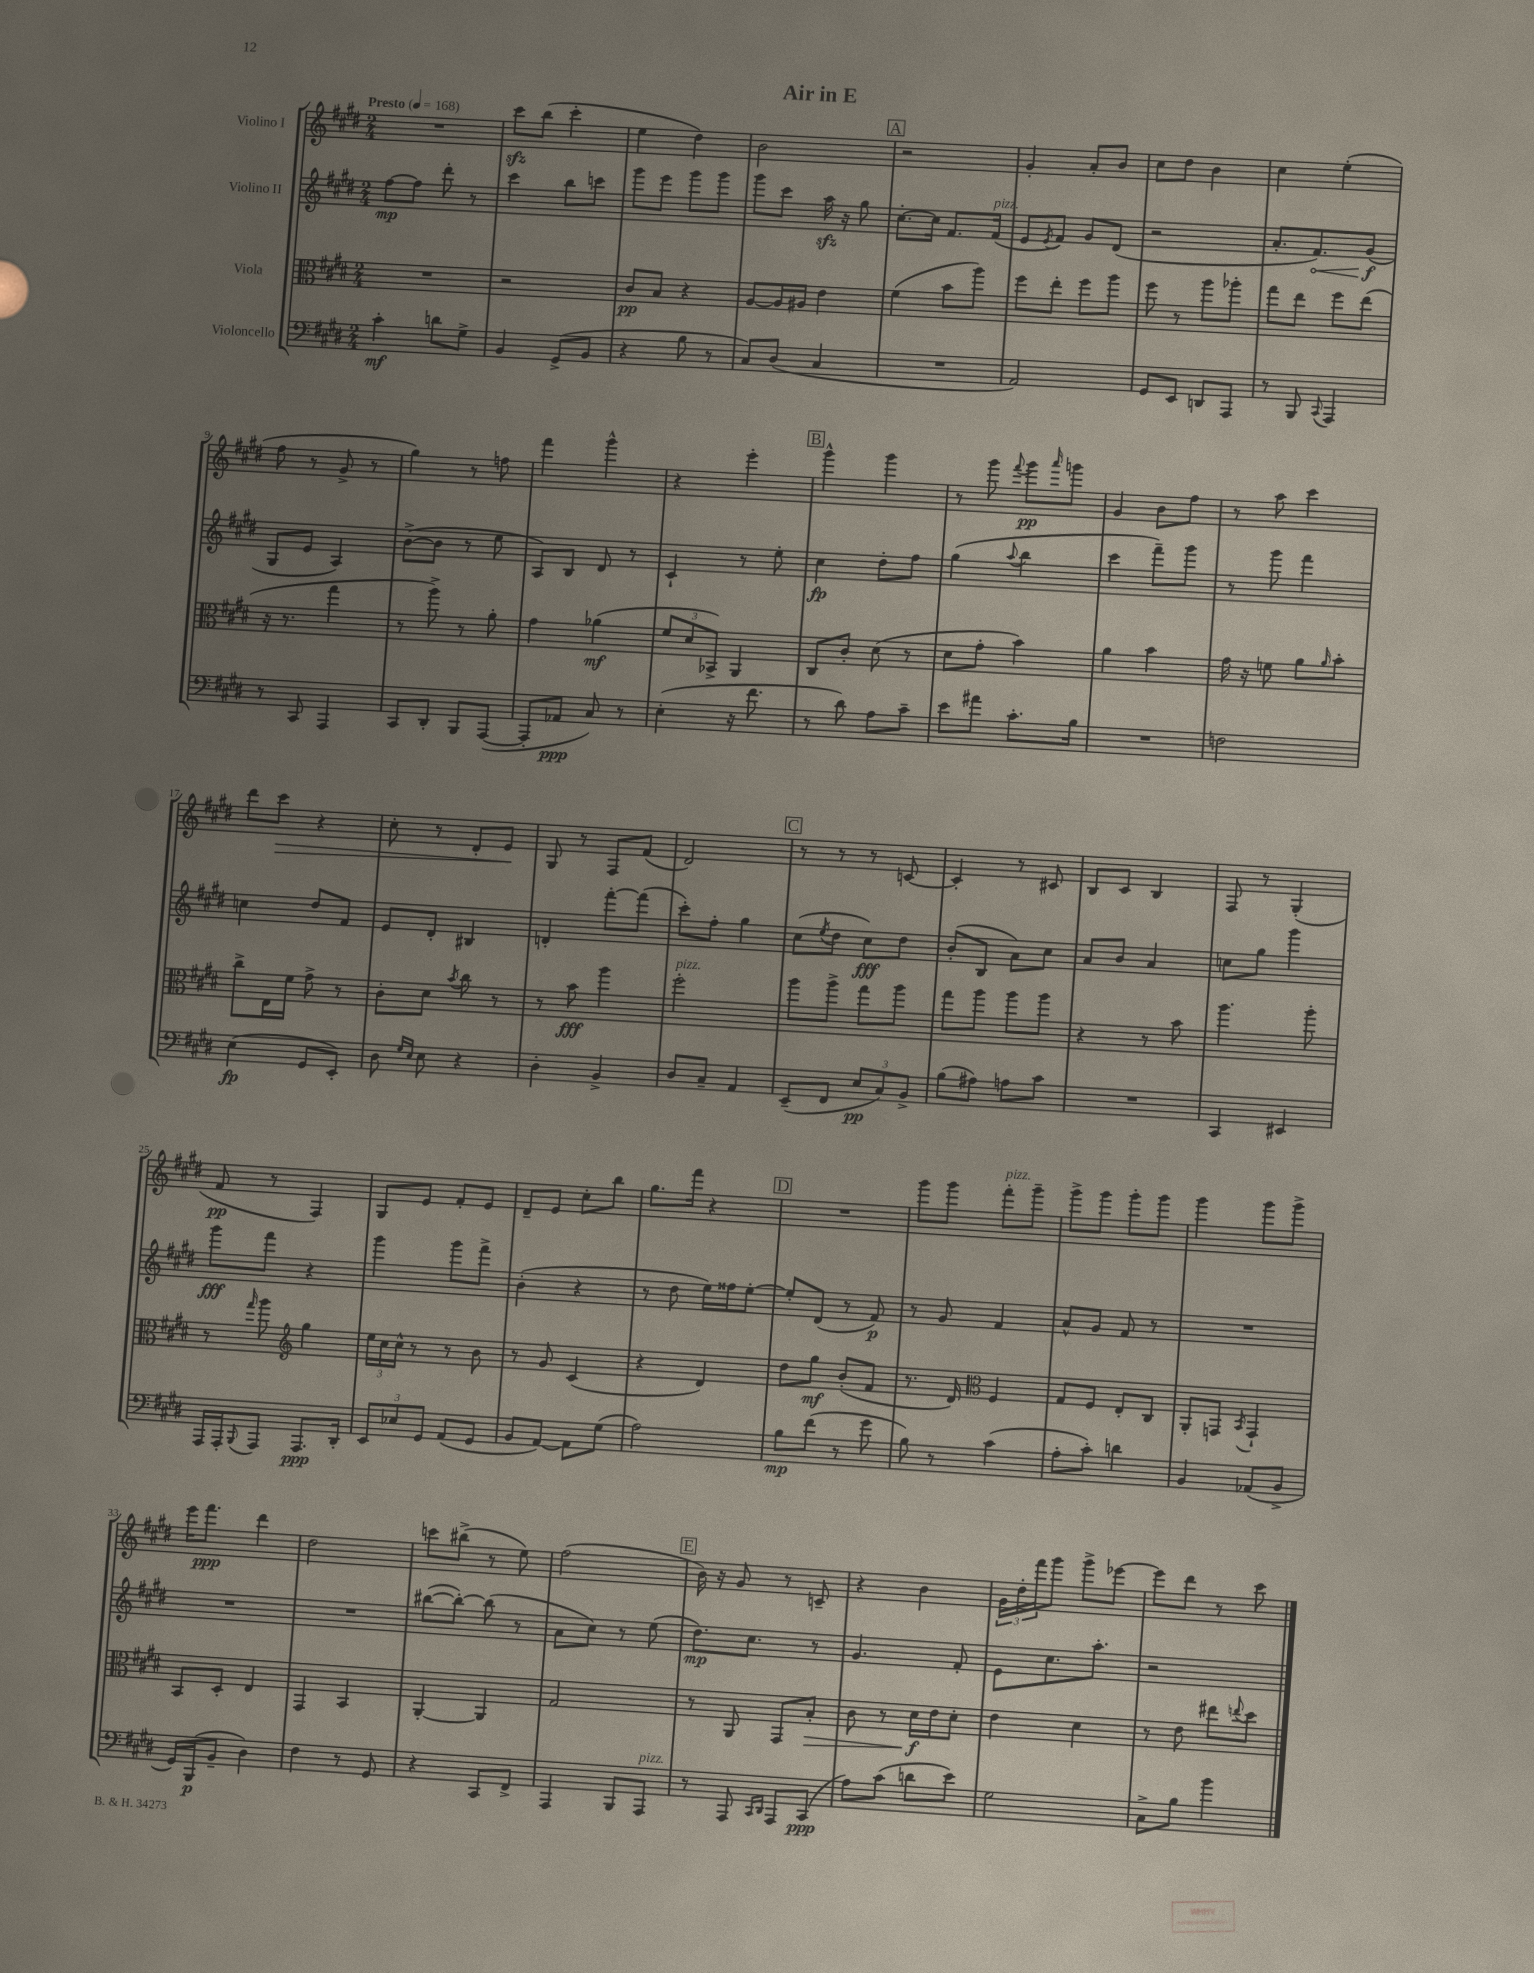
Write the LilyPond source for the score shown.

\header { title = "Air in E" }
<<
\new StaffGroup <<
\new Staff = "s0" \with { instrumentName = "Violino I" } {
    \clef treble \key e \major \numericTimeSignature \time 2/4 \tempo "Presto" 4 = 168
    R2 |
    cis'''8\sfz b''8( cis'''4-. |
    e''4 dis''4) |
    b'2 |
    \mark \markup { \box "A" } r2 |
    gis'4-. a'8-. b'8 |
    cis''8 dis''8 b'4 |
    cis''4 e''4-.( |
    fis''8 r8 gis'8-> r8 |
    gis''4) r8 f''8 |
    fis'''4 gis'''4-^ |
    r4 e'''4-. |
    \mark \markup { \box "B" } gis'''4-^ gis'''4 |
    r8 gis'''8 \appoggiatura { fis'''8 } gis'''8\pp \grace { a'''16 } g'''8 |
    gis'4 b'8 fis''8 |
    r8 a''8 cis'''4 |
    dis'''8 cis'''8\> r4 |
    cis''8-. r8 dis'8-. e'8\! |
    gis8 r8 fis8 fis'8( |
    dis'2) |
    \mark \markup { \box "C" } r8 r8 r8 c'8~ |
    c'4-. r8 cis'8 |
    b8 cis'8 b4 |
    fis8 r8 gis4-.( |
    fis'8\pp r8 fis4) |
    gis8 e'8 fis'8-. e'8 |
    dis'8-- e'8 cis''8-. b''8 |
    gis''8. fis'''16 r4 |
    \mark \markup { \box "D" } R2 |
    gis'''8 gis'''8 fis'''8-.^\markup { \italic "pizz." } gis'''8-- |
    gis'''8-> gis'''8 gis'''8-. gis'''8 |
    gis'''4 gis'''8 gis'''8-> |
    e'''16 fis'''8.\ppp dis'''4 |
    dis''2 |
    c'''8 bis''8->( r8 e''8) |
    fis''2( |
    \mark \markup { \box "E" } b'16) r16 gis'8 r8 c'8-- |
    r4 b'4 |
    \tuplet 3/2 { gis'16 dis''16-. fis'''16 } gis'''8 gis'''8-> ees'''8~ |
    ees'''8 dis'''8 r8 cis'''8 \bar "|." |
}
\new Staff = "s1" \with { instrumentName = "Violino II" } {
    \clef treble \key e \major \numericTimeSignature \time 2/4
    fis''8~\mp fis''8 dis'''8-. r8 |
    cis'''4 b''8 c'''8 |
    gis'''8 e'''8 gis'''8 gis'''8 |
    gis'''8 cis'''8 a''16\sfz r16 gis''8 |
    \mark \markup { \box "A" } cis''8.~-. cis''16 fis'8. fis'16^\markup { \italic "pizz." }( |
    e'8 \acciaccatura { e'8 } fis'8) gis'8 dis'8( |
    r2 |
    a'8.-. \once \override Hairpin.circled-tip = ##t fis'8.\<) gis'8\f\!( |
    gis8 e'8 a4) |
    b'8~->( b'8 r8 e''8 |
    a8) b8 dis'8 r8 |
    cis'4-! r8 e''8-. |
    \mark \markup { \box "B" } cis''4\fp dis''8-. fis''8 |
    gis''4( \appoggiatura { a''8 } b''4 |
    cis'''4 fis'''8--) gis'''8 |
    r8 gis'''8 fis'''4 |
    c''4 dis''8 fis'8 |
    e'8 dis'8-. bis4 |
    d'4-. fis'''8~-. fis'''8( |
    cis'''8-.) fis''8-. gis''4 |
    \mark \markup { \box "C" } cis''8( \acciaccatura { e''8 } dis''8 cis''8\fff) dis''8 |
    b'8-.( b8 a'8) cis''8 |
    a'8 b'8 a'4 |
    c''8 gis''8 gis'''4 |
    gis'''8\fff fis'''8 r4 |
    gis'''4 gis'''8 fis'''8-> |
    b'4-.( r4 |
    r8 dis''8 e''16) fisis''16 e''8~-. |
    \mark \markup { \box "D" } e''8-. dis'8( r8 fis'8\p) |
    r8 gis'8 fis'4 |
    a'8-^ gis'8 fis'8 r8 |
    R2 |
    R2 |
    R2 |
    bis''8~( bis''8~-.) bis''8( r8 |
    a'8 cis''8) r8 e''8( |
    \mark \markup { \box "E" } dis''8.\mp) cis''8. r8 |
    gis'4. fis'8-. |
    e'8 cis''8. a''8.-. |
    r2 \bar "|." |
}
\new Staff = "s2" \with { instrumentName = "Viola" } {
    \clef alto \key e \major \numericTimeSignature \time 2/4
    R2 |
    r2 |
    cis'8\pp b8 r4 |
    a8~ a16 ais16 e'4 |
    \mark \markup { \box "A" } fis'4( b'8 a''8) |
    fis''8 e''8-. fis''8 a''8 |
    fis''8 r8 a''8 aes''8-. |
    gis''8 e''8 fis''8 e''8( |
    r16 r8. gis''4 |
    r8 a''8->) r8 a'8-. |
    gis'4 aes'4\mf( |
    \tuplet 3/2 { fis'8 dis'8 bes,8->) } a,4 |
    \mark \markup { \box "B" } cis8 cis'8-. dis'8( r8 |
    dis'8 gis'8-. b'4) |
    a'4 b'4 |
    gis'16 r16 f'8 a'8 \grace { a'16 } b'8-. |
    cis''8-> e16 fis'16 gis'8-> r8 |
    cis'8-. dis'8 \acciaccatura { b'8 } cis''8 r8 |
    r8 b'8\fff a''4 |
    fis''2-.^\markup { \italic "pizz." } |
    \mark \markup { \box "C" } a''8 a''8-> gis''8 a''8 |
    gis''8 a''8 a''8 a''8 |
    r4 r8 b'8 |
    a''4. a''8-. |
    r8 \grace { gis''16 } a''8 \clef treble gis''4 |
    \tuplet 3/2 { e''16 cis''16 cis''16-^ } r8 r8 b'8 |
    r8 gis'8 cis'4( |
    r4 dis'4) |
    \mark \markup { \box "D" } dis''8 gis''8\mf b'8-.( fis'8 |
    r8. dis'16) \clef alto fis4 |
    gis8 fis8 e8-. cis8 |
    a,8-. g,8 \acciaccatura { b,8 } g,4-! |
    b,8 dis8-. e4 |
    gis,4 b,4 |
    a,4~-. a,4 |
    gis2 |
    \mark \markup { \box "E" } r8 a,8 gis,8 b8-.\> |
    cis'8 r8 dis'16\f\! e'16 dis'8-. |
    e'4 dis'4 |
    r8 e'8 eis''8 \appoggiatura { e''8 } dis''8 \bar "|." |
}
\new Staff = "s3" \with { instrumentName = "Violoncello" } {
    \clef bass \key e \major \numericTimeSignature \time 2/4
    cis'4-.\mf d'8 gis8-> |
    b,4 gis,8->( b,8 |
    r4 b8 r8 |
    cis8) dis8( cis4 |
    \mark \markup { \box "A" } R2 |
    a,2) |
    gis,8 e,8 d,8 a,,8 |
    r8 b,,8 \appoggiatura { cis,8 } a,,4 |
    r8 cis,8 a,,4 |
    cis,8 dis,8-. b,,8 a,,8~( |
    a,,8-. aes,8\ppp cis8) r8 |
    e4-.( r16 fis'8. |
    \mark \markup { \box "B" } r8 dis'8) a8 cis'8-- |
    e'8 ais'8 cis'8.-. b16 |
    R2 |
    f2 |
    e4\fp( gis,8 e,8-.) |
    dis8 \grace { gis16 e16 } e8 r4 |
    dis4-. b,4-> |
    dis8 cis8-- a,4 |
    \mark \markup { \box "C" } e,8--( fis,8 \tuplet 3/2 { e8\pp cis8) b,8-> } |
    b8( ais8) a8 cis'8 |
    R2 |
    cis,4 eis,4 |
    a,,16 a,,16-. \appoggiatura { b,,8 } a,,8 a,,8.\ppp dis,16-. |
    \tuplet 3/2 { e,8 ees8 gis,8 } a,8( gis,8 |
    b,8 a,8~) a,8 gis8( |
    a2) |
    \mark \markup { \box "D" } b8\mp fis'8( r8 gis'8 |
    b8) r8 cis'4( |
    a8-. cis'8-.) d'4 |
    b,4 aes,8( b,8-> |
    gis,16) b,,16\p( b,8-- dis4) |
    fis4 r8 gis,8 |
    r4 cis,8 fis,8-> |
    a,,4 b,,8 a,,8^\markup { \italic "pizz." } |
    \mark \markup { \box "E" } r8 a,,8 \grace { cis,16 dis,16 } a,,8 cis,8\ppp( |
    a8) cis'8( d'8 e'8) |
    gis2 |
    cis8-> b8 b'4 \bar "|." |
}
>>
>>
